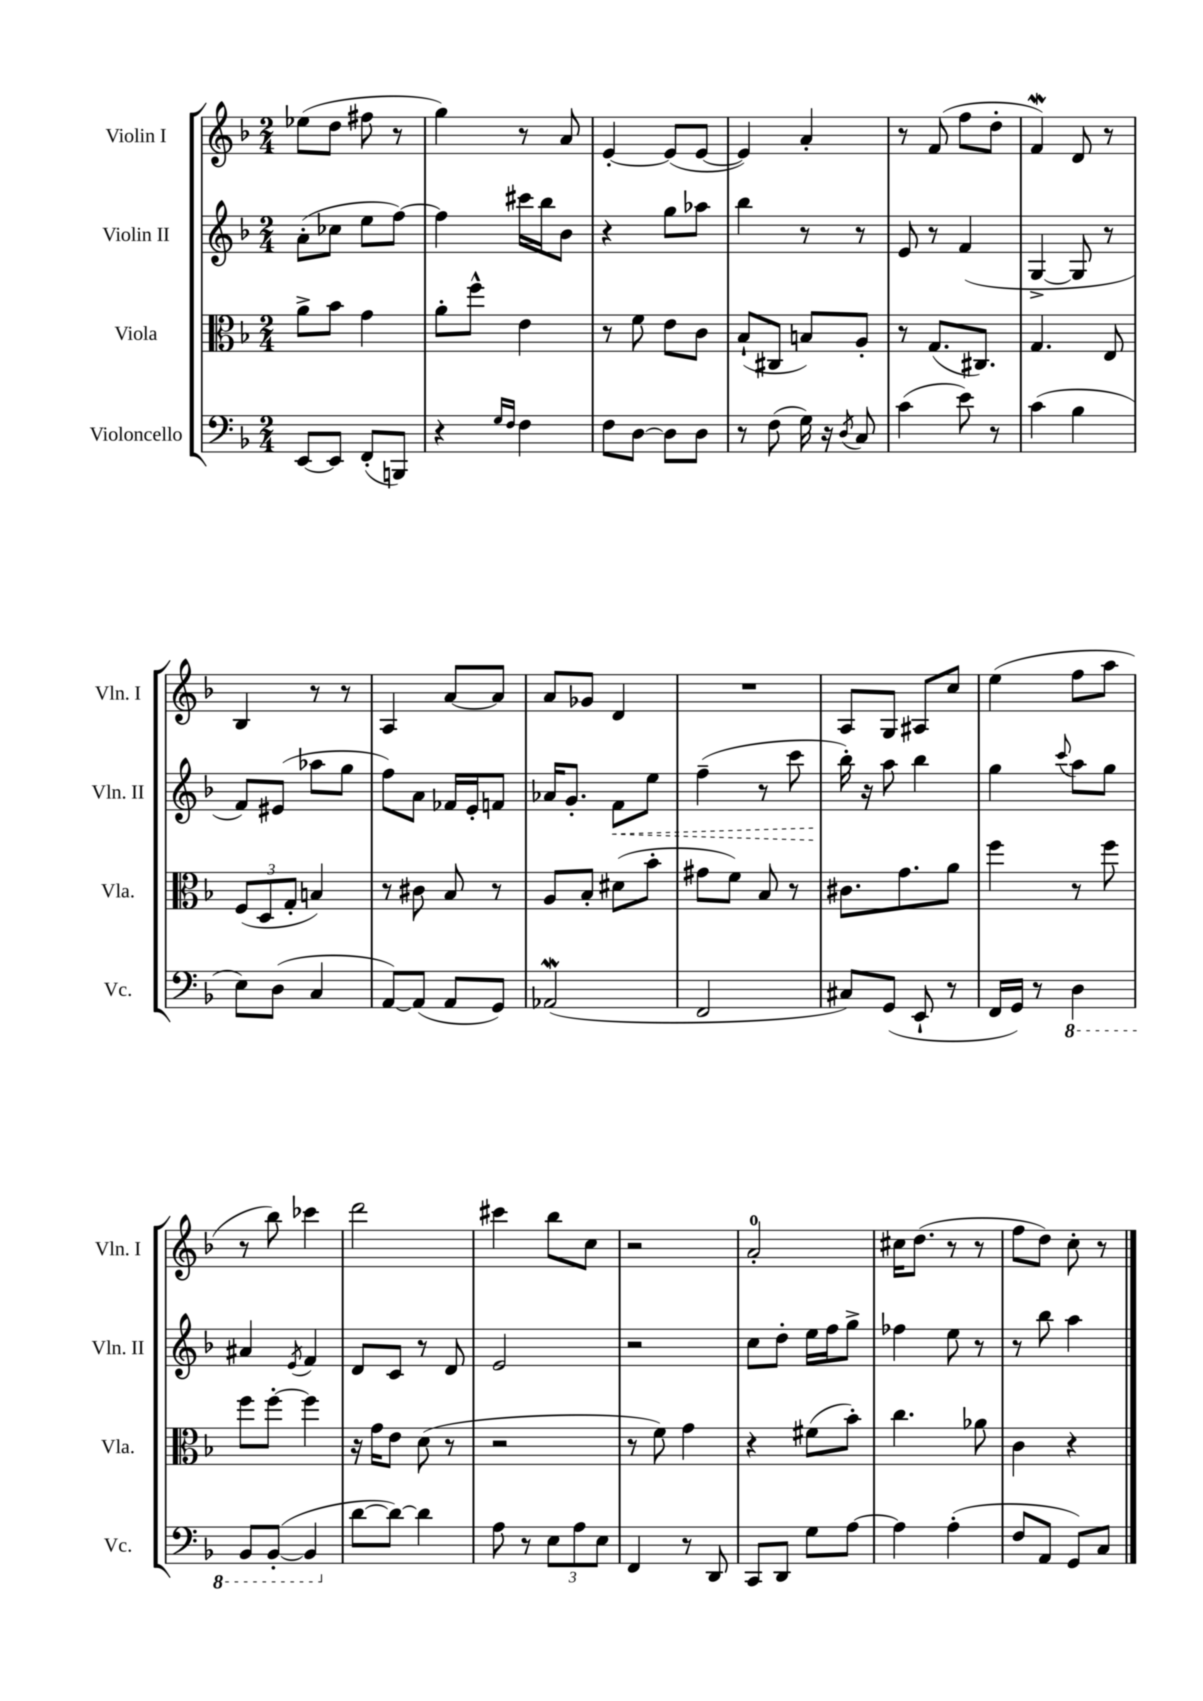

**kern	**kern	**kern	**dynam	**kern
*part4	*part3	*part2	*part2	*part1
*staff4	*staff3	*staff2	*staff2	*staff1
*I"Violoncello	*I"Viola	*I"Violin II	*	*I"Violin I
*I'Vc.	*I'Vla.	*I'Vln. II	*	*I'Vln. I
*clefF4	*clefC3	*clefG2	*	*clefG2
*k[b-]	*k[b-]	*k[b-]	*	*k[b-]
*M2/4	*M2/4	*M2/4	*	*M2/4
=1	=1	=1	=1	=1
[8EE/L	8a^\L	(8a'\L	.	(8ee-X\L
8EE/J]	8b-\J	8cc-X\J	.	8dd\J
(8FF'/L	4g\	8ee\L	.	8ff#X\
8BBBn/J)	.	[8ff\J)	.	8r
=2	=2	=2	=2	=2
4r	8a'\L	4ff\]	.	4gg\)
.	8ff^^\J	.	.	.
16qqG/LL	.	.	.	.
16qqF/JJ	.	.	.	.
4F\	4e\	16ccc#X\LL	.	8r
.	.	16bb-\J	.	.
.	.	8b-\J	.	8a/
=3	=3	=3	=3	=3
8F\L	8r	4r	.	[4e'/
[8D\J	8f\	.	.	.
8D\L]	8e\L	8gg\L	.	(8e/L]
8D\J	8c\J	8aa-X\J	.	[8e/J
=4	=4	=4	=4	=4
8r	(8B-`/L	4bb-\	.	4e/])
(8F\	8C#X/J	.	.	.
16G\)	8Bn/L)	8r	.	4a'/
16r	.	.	.	.
8qD/	.	.	.	.
8C/	8A'/J	8r	.	.
=5	=5	=5	=5	=5
(4c\	8r	8e/	.	8r
.	(8.G/L	8r	.	(8f/
8e\)	.	(4f/	.	8ff\L
.	8.C#X/J)	.	.	.
8r	.	.	.	8dd'\J
=6	=6	=6	=6	=6
(4c\	4.G/	[4G^/	.	4fw/)
4B-\	.	8G/]	.	8d/
.	8E/	8r	.	8r
!!LO:LB:g=z
=7	=7	=7	=7	=7
8E\L)	(12F/L	8f/L)	.	4B-/
.	12D/	.	.	.
(8D\J	.	(8e#X/J	.	.
.	12G'/J	.	.	.
4C/	4Bn/)	8aa-X\L	.	8r
.	.	8gg\J	.	8r
=8	=8	=8	=8	=8
[8AA/L)	8r	8ff\L)	.	4A/
(8AA/J]	8c#X\	8a\J	.	.
8AA/L	8B-/	16f-X/LL	.	[8a/L
.	.	16e'/J	.	.
8GG/J)	8r	8fn/J	.	8a/J]
=9	=9	=9	=9	=9
(2AA-Xw/	8A/L	16a-X/KL	.	8a/L
.	.	8.g'/J	.	.
.	8B-'/J	.	.	8g-X/J
!	!	!	!LO:HP:b	!
.	(8d#X\L	8f\L	<	4d/
.	8b-'\J	8ee\J	.	.
=10	=10	=10	=10	=10
2FF/	8g#X\L	(4ff~\	.	2r
.	8f\J)	.	.	.
.	8B-/	8r	.	.
.	8r	8ccc\	.	.
=11	=11	=11	=11	=11
8C#X/L)	8.c#X\L	16bb-'\)	.	8A/L
.	.	16r	[	.
(8GG/J	.	8aa\	.	8G/J
.	8.g\	.	.	.
8EE`/	.	4bb-\	.	8A#X/L
8r	8a\J	.	.	8cc/J
=12	=12	=12	=12	=12
16FF/LL	4ff\	4gg\	.	(4ee\
16GG/JJ)	.	.	.	.
8r	.	.	.	.
.	.	8qqccc/	.	.
*8ba	*	*	*	*
4DD\	8r	8aa\L	.	8ff\L
.	8ff\	8gg\J	.	8aa\J
!!LO:LB:g=z
=13	=13	=13	=13	=13
8BBB-/L	8ff\L	4a#X/	.	8r
([8BBB-'/J	[8ff'\J	.	.	8bb-\)
.	.	8qe/	.	.
4BBB-/]	4ff\]	4f/	.	4ccc-X\
=14	=14	=14	=14	=14
*X8ba	*	*	*	*
[8d\L	16r	8d/L	.	2ddd\
.	16g\KL	.	.	.
8d\J_)	8e\J	8c/J	.	.
4d\]	(8d\	8r	.	.
.	8r	8d/	.	.
=15	=15	=15	=15	=15
8A\	2r	2e/	.	4ccc#X\
8r	.	.	.	.
12E\L	.	.	.	8bb-\L
12A\	.	.	.	.
.	.	.	.	8cc\J
12E\J	.	.	.	.
=16	=16	=16	=16	=16
4FF/	8r	2r	.	2r
.	8f\)	.	.	.
8r	4g\	.	.	.
8DD/	.	.	.	.
=17	=17	=17	=17	=17
8CC/L	4r	8cc\L	.	2a'/
8DD/J	.	8dd'\J	.	.
8G\L	(8f#X\L	16ee\LL	.	.
.	.	16ff\J	.	.
[8A\J	8b-'\J)	8gg^\J	.	.
=18	=18	=18	=18	=18
4A\]	4.cc\	4ff-X\	.	16cc#X\KL
.	.	.	.	(8.dd\J
(4A'\	.	8ee\	.	8r
.	8a-X\	8r	.	8r
=19	=19	=19	=19	=19
8F/L	4c\	8r	.	8ff\L
8AA/J	.	8bb-\	.	8dd\J)
8GG/L)	4r	4aa\	.	8cc'\
8C/J	.	.	.	8r
==	==	==	==	==
*-	*-	*-	*-	*-
